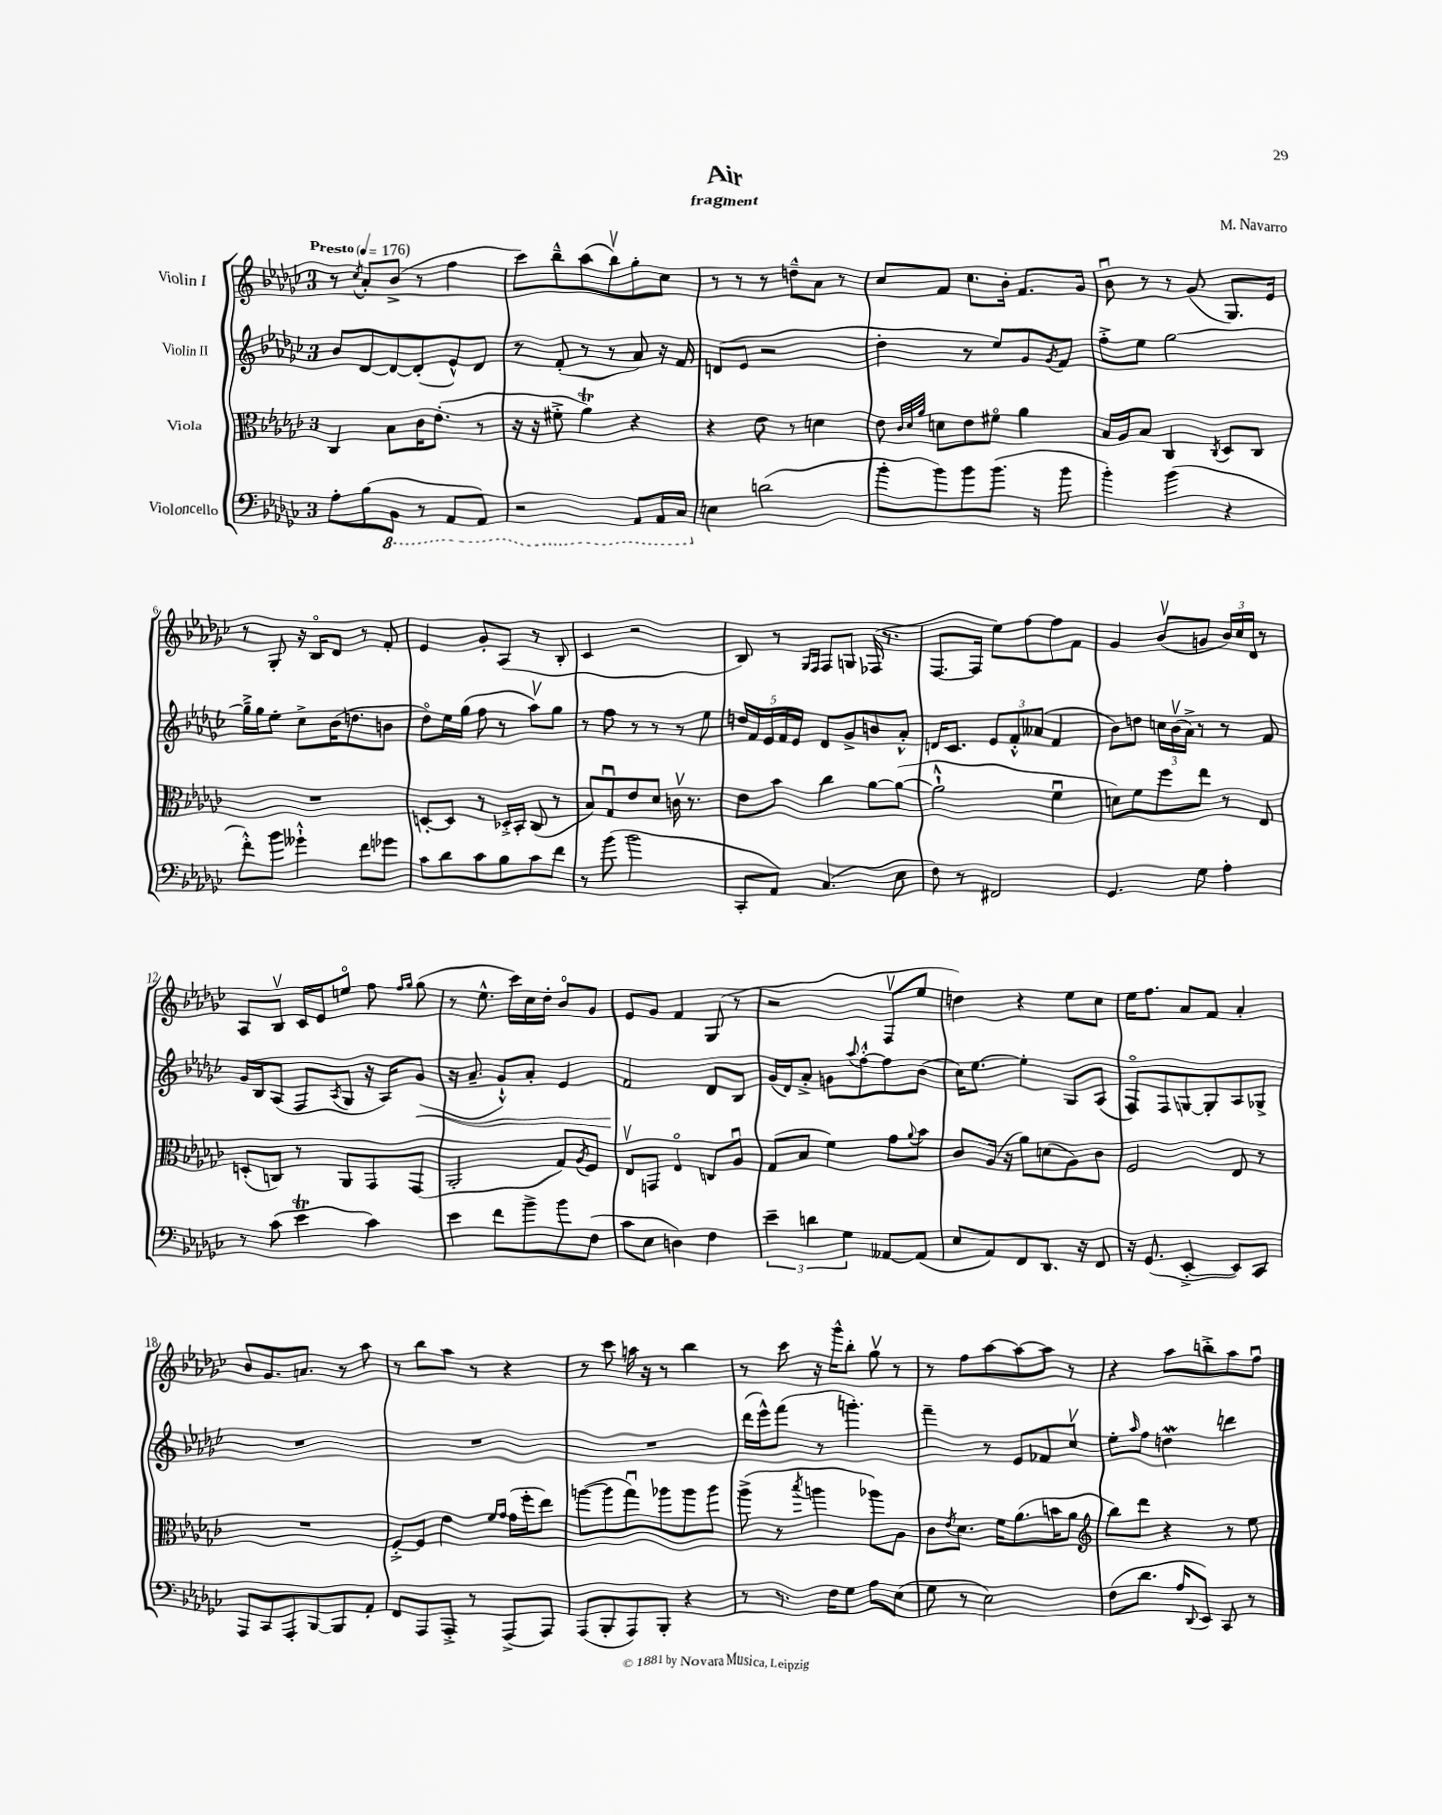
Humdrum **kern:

**kern	**kern	**kern	**dynam	**kern
*part4	*part3	*part2	*part2	*part1
*staff4	*staff3	*staff2	*staff2	*staff1
*I"Violoncello	*I"Viola	*I"Violin II	*	*I"Violin I
*clefF4	*clefC3	*clefG2	*	*clefG2
*k[b-e-a-d-g-c-]	*k[b-e-a-d-g-c-]	*k[b-e-a-d-g-c-]	*	*k[b-e-a-d-g-c-]
*M3/4	*M3/4	*M3/4	*	*M3/4
*MM176	*MM176	*MM176	*	*MM176
=1	=1	=1	=1	=1
!	!	!	!	!LO:TX:a:B:t=Presto
8A-'\L	4C-/	8b-/L	.	8r
.	.	.	.	8qcc-/
(8B-\	.	[8d-/	.	8a-'/L
*8ba	*	*	*	*
8BBB-\J	8B-\L	8d-/_	.	(8b-^/J
8r	16c-\K	(8d-'/]	.	8r
.	(8.e-'\J	.	.	.
8AAA-/L	.	8e-^^/)	.	4ff\
8AAA-/J)	8r	8d-/J	.	.
=2	=2	=2	=2	=2
2r	16r	8r	.	8ccc-\L)
.	16r	.	.	.
.	8f#X'^\	(8f'/	.	8bb-~^^\
.	4a-T\)	8r	.	(8aa-\
.	.	8r	.	8bb-v\)
8AAA-/L	4r	8a-/)	.	8gg-'\
16AAA-/L	.	16r	.	8cc-\J
16CC-/JJ	.	16f/	.	.
=3	=3	=3	=3	=3
*X8ba	*	*	*	*
4En\	4r	(8dn/L	.	8r
.	.	8e-/J	.	8r
(2dn\	8e-\	2r	.	8r
.	8r	.	.	8ddn~^^\L
.	4dn\	.	.	8a-\J
.	.	.	.	8r
=4	=4	=4	=4	=4
8b-'\L	8e-\	4dd-'\	.	8cc-/L
.	32qqc-/LLL	.	.	.
.	32qqd-/	.	.	.
.	32qqa-/JJJ	.	.	.
8b-\)	8dn\L	.	.	8f/J
8b-\	8e-\	8r	.	8.cc-\L
(8.b-\J	8f#X\J	8ee-/L)	.	.
.	.	.	.	16b-'\Jk
.	4a-\	8g-/	.	8.f/L
16r	.	.	.	.
.	.	8qg-/	.	.
8b-\	.	8f/J	.	.
.	.	.	.	16g-/Jk
=5	=5	=5	=5	=5
4b-'\)	16B-/LL	8ff'^\L	.	8b-u\
.	16A-/J	.	.	.
.	8B-/J	8ee-\J	.	8r
(4b-\	4C-/	[2gg-\	.	8r
.	.	.	.	(8g-/
.	8qC-/	.	.	.
4r	8D-/L	.	.	8.G-/L)
.	8C-/J	.	.	.
.	.	.	.	16e-/Jk
!!LO:LB:g=z
=6	=6	=6	=6	=6
8f'^^\L)	2.r	16gg-~^\LL]	.	8r
.	.	16gg-\J	.	.
8b-\J	.	8ee-'\J	.	8G-'/
4g--X`^^\	.	8cc-^\L	.	16r
.	.	.	.	16B-/KL
.	.	(16b-\K	.	8d-/J
.	.	8.ddn\	.	.
8f\L	.	.	.	8r
8g-X\J	.	8bn\J	.	8f'/
=7	=7	=7	=7	=7
8c-\L	[8Dn'/L	8dd-\L)	.	4e-/
8d-\	8D/J]	16ee-\L	.	.
.	.	(16gg-\JJ	.	.
8c-\	8r	8ff\	.	8g-'/L
8B-\	16D-X'^/LL	8r	.	(8A-/J
.	16BB-'/JJ	.	.	.
8c-\	(8C-/	8aa-v\L)	.	8r
8f\J	8r	8gg-\J	.	8B-'/
=8	=8	=8	=8	=8
8r	8B-/L)	8r	.	4c-/
(8b-\	8G-u/	8ff\	.	.
2b-\	8e-/	8r	.	2r
.	8d-/J	8r	.	.
.	16cnv\	8r	.	.
.	8.r	.	.	.
.	.	8ee-\	.	.
=9	=9	=9	=9	=9
8CC-'/L	8e-\L	20ddn/LL	.	8B-/)
.	.	20f/	.	.
.	.	20e-/	.	.
8AA-/J)	8b-\J	.	.	8r
.	.	20f/	.	.
.	.	20e-/JJ	.	.
.	.	.	.	16qqG-/LL
.	.	.	.	16qqF/JJ
(4.C-/	4cc-\	8d-/L	.	8F/L
.	.	8g-^/	.	8Gn/J
.	[8a-\L	8bn/	.	(16F-X/
.	.	.	.	8.r
8E-\	(8a-\J_	8a-'^^/J	.	.
=10	=10	=10	=10	=10
8F\)	2a-`^^\]	16dn/KL	.	[8.F/L
.	.	8.c-/J	.	.
8r	.	.	.	.
.	.	.	.	16F/Jk]
2FF#X/	.	12e-/L	.	8ee-\L)
.	.	12f'^^/	.	.
.	.	.	.	[8ff\
.	.	(12a--X/J	.	.
.	4fu\	4f/	.	8ff\]
.	.	.	.	8f\J
=11	=11	=11	=11	=11
4.GG-/	8dn\L)	8b-\L)	.	4g-/
.	8f\	8ddn\J	.	.
.	8ff\	24ccn\LL	.	(8b-v/L
.	.	(24b-v\	.	.
.	.	24a-^\JJ)	.	.
8G-\	8ee-\J	8r	.	8gn/J
4A-'\	8r	8r	.	24b-/LL)
.	.	.	.	24cc-/
.	.	.	.	24d-/JJ
.	8E-/	8f/	.	8r
!!LO:LB:g=z
=12	=12	=12	=12	=12
8r	(8Dn'/L	16g-/LL	.	8A-/L
.	.	16B-/J	.	.
(8c-\	8Cn/J)	(8A-/J	.	8B-v/J
4e-T\	8r	8F/L	.	16c-/LL
.	.	.	.	16e-/J
.	.	8qA-/	.	.
.	8AA-/L	8G-/J	.	8een/J
4c-\)	8GG-/	16r	.	8ff\
.	.	16A-/KL)	.	.
.	.	.	.	16qqff/LL
.	.	.	.	16qqgg-/JJ
!	!	!	!LO:HP:b	!
.	(8GG-/J	(8g-/J	<	(8gg-\
=13	=13	=13	=13	=13
4e-\	2AA-'/	16r	.	8r
.	.	8.a-~/	.	.
.	.	.	.	8.ee-^^\
8f\L	.	8g-`^^/L)	.	.
.	.	.	.	16ccc-\LL)
8b-^\	.	8a-'/J	.	16cc-\
.	.	.	.	16dd-'\JJ
8b-\	8G-/L)	4e-/	.	8b-/L
.	8qA-/	.	.	.
(8F\J	8F/J	.	.	8g-/J
=14	=14	=14	=14	=14
8c-\L	8E-v/L	2f/	.	8e-/L
8E-\J	8GGn/J	.	.	8g-/J
4Dn\)	4E-/	.	.	4f/
4F\	8Cn/L	8d-/L	[	(8G-/
.	8A-u/J	8B-/J	.	8r
=15	=15	=15	=15	=15
6e-~\	(8G-/L	(16g-/LL	.	2r
.	.	16d-/J)	.	.
.	8B-/J	8a-'^/J	.	.
6dn\	.	.	.	.
.	4f\)	8gn\L	.	.
6G-\	.	.	.	.
.	.	8qqaa-/	.	.
.	.	[8ff'^^\	.	.
[8AA--X/L	8g-\L	8ff\]	.	8Fv/L
.	8qqa-/	.	.	.
(8AA--/J]	8b-\J	(8b-\J	.	8ee-/J
=16	=16	=16	=16	=16
8E-/L	8c-/L	16cc-\KL)	.	4ddn\)
.	.	[8.ee-\J	.	.
8AA-/)	(16A-/Jk	.	.	.
.	16r	.	.	.
8FF/	8a-\L)	4ee-'\]	.	4r
8.DD-/J	(8dn\	.	.	.
.	8A-\)	8G-/L	.	8ee-\L
16r	.	.	.	.
8FF/	8c-\J	(8A-/J	.	8cc-\J
=17	=17	=17	=17	=17
16r	2F/	8F/L)	.	16ee-\KL
(8.GG-/	.	.	.	8.ff\J
.	.	8F/	.	.
[4EE-'^/	.	[8Gn/	.	8a-/L
.	.	8G'/]	.	8f/J
8EE-/L])	8E-/	8A-/	.	4a-'/
8CC-/J	8r	8G-X^/J	.	.
!!LO:LB:g=z
=18	=18	=18	=18	=18
8AAA-/L	2.r	2.r	.	8b-/L
8CC-/	.	.	.	8.g-/
8AAA-'/	.	.	.	.
.	.	.	.	8.an/J
[8BBB-/	.	.	.	.
8BBB-/]	.	.	.	8r
8AA-'/J	.	.	.	8aa-\
=19	=19	=19	=19	=19
8FF/L	[8F'^/L	2.r	.	8r
8AAA-/	8F/J]	.	.	8bb-\L
8AAA-'^/J	4e-\	.	.	8aa-\J
8r	.	.	.	8r
.	16qqf/LL	.	.	.
.	16qqg-/JJ	.	.	.
(8AAA-^/L	(16g-\LL	.	.	4r
.	16ff'\J	.	.	.
8AAA-/J)	8ee-\J)	.	.	.
=20	=20	=20	=20	=20
(8AAA-/L	([8aan\L	2.r	.	8r
8BBB-'/	8aa\]	.	.	8ccc-\
8AAA-/)	8gg-u\)	.	.	16aan\
.	.	.	.	16r
8BBB-'/J	8aa-X\	.	.	8r
4r	8aa-\	.	.	4bb-\
.	8aa-\J	.	.	.
=21	=21	=21	=21	=21
8r	(8aa-^\	(16ddd-\LL	.	8r
.	.	16eee-^^\J)	.	.
8.r	8r	(8fff\J	.	8ccc-\
.	8qbb-/	.	.	.
.	4aan\	8r	.	16r
16F\KL	.	.	.	16ggg-^^\KL
8G-\J	.	4.gggn'\)	.	8bb-'\J
8A-\L	8aa-X\L)	.	.	8gg-v\
(8E-\J	8A-\J	.	.	8r
=22	=22	=22	=22	=22
8G-\	8c-\L	4fff~\	.	8r
.	8qe-/	.	.	.
8r	8.d-\J	.	.	8ff\L
2E-\)	.	8r	.	[8aa-\
.	16f\KL	.	.	.
.	(8.a-\	8e-/L	.	8aa-\_
.	.	8f-X/	.	8aa-\J]
.	16bn\K	.	.	.
.	8a-\J	8cc-v/J	.	8r
=23	=23	=23	=23	=23
*	*clefG2	*	*	*
(8F\L	8bb-\L)	8ee-'\L	.	4r
.	.	16qqaa-/	.	.
8.d-\J	8ddd-\J	8ff\J	.	.
.	4r	4ddnW\	.	8aa-\L
16A-/KL	.	.	.	.
8qqDD-/	.	.	.	.
8EE-/J)	.	.	.	8bbn'^\
8CC-/	8r	4dddn\	.	8aa-\
8r	8ee-\	.	.	8ffu\J
==	==	==	==	==
*-	*-	*-	*-	*-
